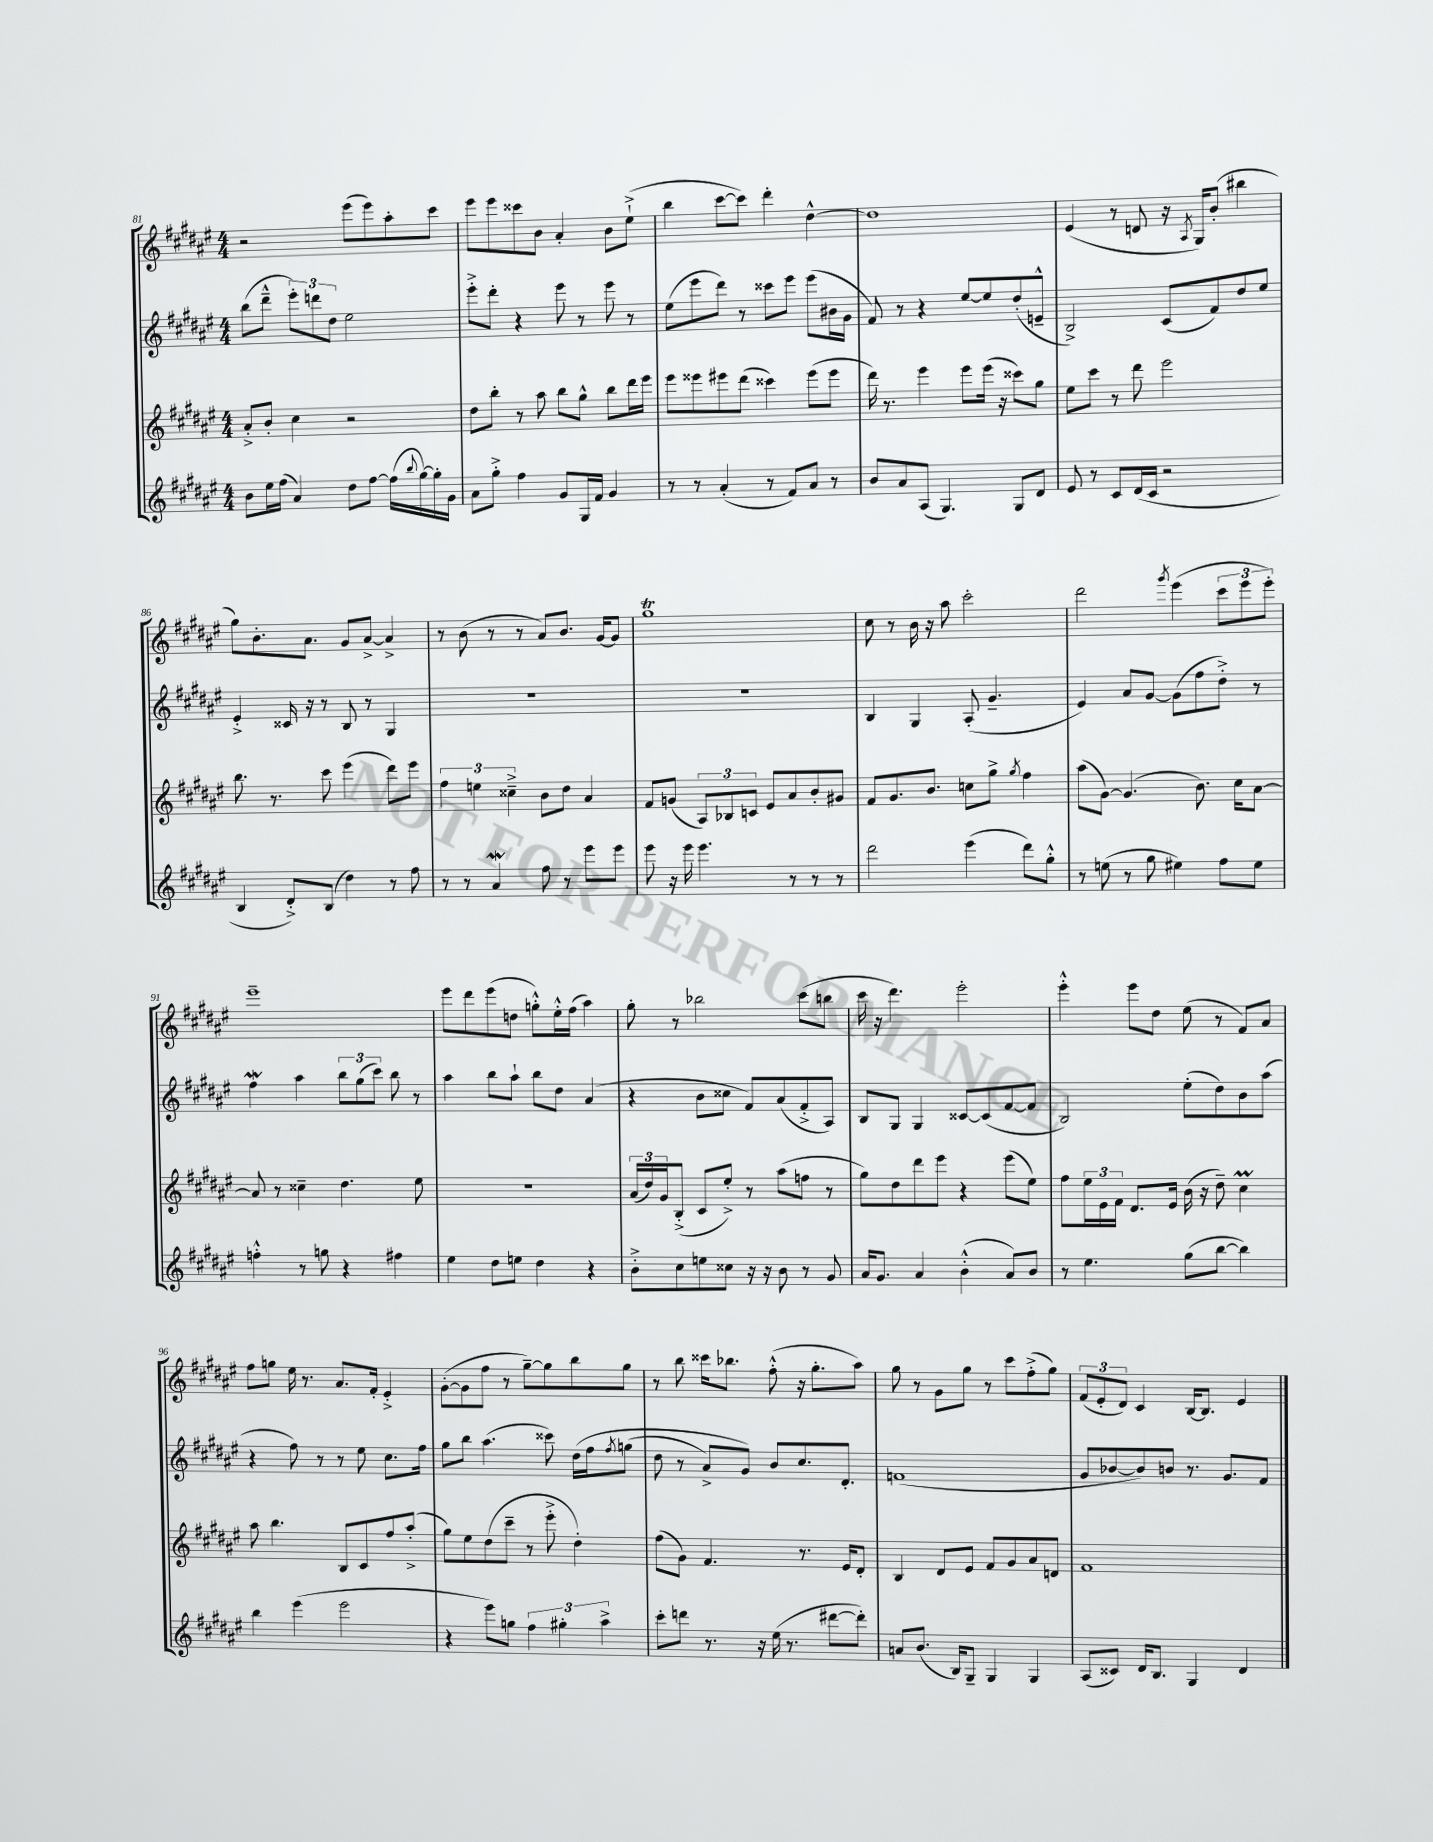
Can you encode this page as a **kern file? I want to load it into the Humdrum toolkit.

**kern	**kern	**kern	**kern
*staff4	*staff3	*staff2	*staff1
*clefG2	*clefG2	*clefG2	*clefG2
*k[f#c#g#d#a#e#]	*k[f#c#g#d#a#e#]	*k[f#c#g#d#a#e#]	*k[f#c#g#d#a#e#]
*M4/4	*M4/4	*M4/4	*M4/4
8b	8a#'^	(8bb	2r
16ee#	8b'	8ddd#~^^	.
(16ff#	.	.	.
4a#)	4cc#	12eee#')	.
.	.	12ddd	.
.	.	12dd#	.
8dd#	2r	2ee#	(8eee#
[8ff#	.	.	8eee#)
(16ff#]	.	.	8aa#'
8qqbb	.	.	.
[16gg#)	.	.	.
16gg#']	.	.	8ccc#
16g#	.	.	.
=	=	=	=
8a#	8dd#	8eee#'^	8eee#
8gg#'^	8bb'	8ddd#'	8eee#
4ff#	8r	4r	8ccc##
.	8aa#	.	8b
8g#	8bb	8eee#	4a#'
16G#	8gg#^^	8r	.
16f#	.	.	.
4g#	8bb	8eee#	8b
.	16ddd#	8r	(8ee#`^
.	16eee#	.	.
=	=	=	=
8r	8eee#	(8ee#	4bb
8r	8eee##	8eee#	.
(4a#'	8eee#	8ddd#)	[8ccc#
.	(8ddd#	8r	8ccc#])
8r	4ccc##)	8ccc##	4ddd#'
8f#)	.	8eee#	.
8a#	(8eee#	(8eee#	[4dd#^^
8r	8eee#	16b#	.
.	.	16g#	.
=	=	=	=
8b	16ddd#)	8f#)	1dd#]
.	8.r	.	.
8a#	.	8r	.
(8A#	4eee#	4r	.
4.G#)	.	.	.
.	8eee#	[8ee#	.
.	(16eee#	8ee#]	.
.	16r	.	.
8G#	8ccc##)	(8dd#'	.
8d#	8gg#	8e~^^	.
=	=	=	=
8e#	8ee#	2B^)	(4e#
8r	8ccc#	.	.
8c#	8r	.	8r
(16d#	8ddd#	.	8d
16c#	.	.	.
2r	2eee#	(8c#	16r
.	.	.	8qA#
.	.	.	16G#)
.	.	8f#)	(8b'
.	.	8dd#	4bb#
.	.	8ee#	.
=	=	=	=
4B	8.bb	4e#'^	8gg#)
.	.	.	8.b'
.	8.r	.	.
8d#'^)	.	16c##	.
.	.	16r	8.a#
(8B	8ccc#	8r	.
4dd#)	(4eee#	8B	8g#
.	.	8r	[8a#^
8r	8ddd#)	4G#	4a#^]
8ff#	8eee#	.	.
=	=	=	=
8r	6ff#	1r	8r
8r	.	.	(8b
.	6ee	.	.
4a#	.	.	8r
.	6cc##~^	.	.
.	.	.	8r
8ff#	8b	.	8a#)
8r	8dd#	.	8.b
8eee#	4a#	.	.
.	.	.	[16g#
8eee#	.	.	8g#]
=	=	=	=
8eee#	8f#	1r	1gg#
16r	(8g	.	.
16eee#	.	.	.
4.eee#	12A#)	.	.
.	12B-	.	.
.	12c	.	.
.	8e#	.	.
8r	8a#	.	.
8r	8b'	.	.
8r	8g#	.	.
=	=	=	=
2ddd#	8f#	4B	8cc#
.	8.g#	.	8r
.	.	4G#	16b
.	8.b	.	16r
.	.	.	8aa#
(4eee#	8cc	(8A#'	2ccc#'
.	8gg#^	4.g#~	.
.	8qgg#	.	.
8ddd#)	4ff#	.	.
8gg#'^^	.	.	.
=	=	=	=
8r	(8aa#	4e#)	2ddd#
(8ee	[8g#)	.	.
8r	(4.g#]	8a#	.
8gg#	.	[8g#	.
.	.	.	8qggg#
4ee#)	.	(8g#]	(4eee#
.	8.b)	8ff#	.
8ff#	.	8dd#'^)	12ccc#
.	16cc#	.	.
.	.	.	12eee#
8ee#	[8a#	8r	.
.	.	.	12eee#')
=	=	=	=
4ff'^^	8a#]	4ff#	1eee#~
.	8r	.	.
8r	4cc##~	4aa#	.
8gg	.	.	.
4r	4.dd#	12bb	.
.	.	(12gg#	.
.	.	12ccc#)	.
4ff#	.	8bb	.
.	8ee#	8r	.
=	=	=	=
4ee#	1r	4aa#	8eee#
.	.	.	8ddd#
8dd#	.	8bb	(8eee#
8ee	.	8aa#`	8dd
4dd#	.	8bb	8gg'^^)
.	.	8dd#	16ee#'^^
.	.	.	(16ff#
4r	.	(4a#	4aa#)
=	=	=	=
8b'^	(24a#	4r	8gg#'
.	24dd#)	.	.
.	24g#	.	.
8cc#	(8B'^	.	8r
8ee	8c#	8b	2bb-
8cc##	8ee#'^)	8cc##	.
16r	8r	8f#)	.
16r	.	.	.
8b	(8aa#	(8a#	.
8r	8ff	8f#'^	(8ccc#
8g#	8r	8A#)	8bb
=	=	=	=
16a#	8gg#)	8B	16ccc#
8.g#	.	.	16r
.	8dd#	8G#	4.ddd#)
4a#	8ddd#	4G#	.
.	8eee#	.	.
(4b'^^	4r	[8c##	2eee#'
.	.	(8c##]	.
8a#)	(8eee#	[8f#	.
8b	8ee#)	8f#]	.
=	=	=	=
8r	8ff#	2B)	4eee#'^^
4.ee#	24ee#	.	.
.	24e#	.	.
.	24f#	.	.
.	8.d#	.	8eee#
.	.	.	8dd#
.	16e#	.	.
(8gg#	(16b	(8ee#'	(8ee#
.	16r	.	.
[8bb	8dd#~)	8dd#)	8r
4bb])	4cc#	8b	8f#)
.	.	(8aa#	8a#
=	=	=	=
4bb	8aa#	4r	8ff#
.	4.bb	.	8gg
(4eee#	.	8ff#)	16ee#
.	.	.	8.r
.	.	8r	.
2eee#	8B	8r	8.a#
.	8c#	8ee#	.
.	.	.	16f#'
.	8ff#	8.cc#	4e#'^
.	(8aa#'^	.	.
.	.	16ff#	.
=	=	=	=
4r	8gg#)	8gg#	([8g#'
.	8ee#	8bb	8g#]
8eee#)	(8dd#	(4.aa#	8ff#
8gg	8ccc#~	.	8r
6ff#	8r	.	[8gg#~)
.	8eee#'^	8ccc##)	8gg#]
6gg#'	.	.	.
.	4dd#')	&(16dd#	8bb
.	.	16ff#	.
6aa#^	.	.	.
.	.	8qff#	.
.	.	(8gg	8gg#
=	=	=	=
8ccc#'	(8ff#	8dd#	8r
8ddd	8g#)	8r	8bb
8.r	4.f#	8a#^)	16ccc##
.	.	.	8.bb-
.	.	8g#&)	.
16r	.	.	.
(16ee#	.	8b	(8ff#'^^
8.r	.	.	.
.	8.r	8.cc#	16r
.	.	.	8.gg#'
[8ddd#	.	.	.
.	16e#	8.d#'	.
8ddd#'])	8d#'	.	8aa#)
=	=	=	=
8a	4B	(1f	8gg#
(8.b	.	.	8r
.	8d#	.	8g#
16B)	.	.	.
8G#~	8e#	.	8gg#
4G#	8f#	.	8r
.	8g#	.	8ccc#
4G#	8a#	.	(8ff#'^
.	8d	.	8gg#)
=	=	=	=
(8A#	1f#	8g#	(12f#
.	.	.	12e#'
8c##)	.	[8b-	.
.	.	.	12d#)
16d#	.	8b-])	4c#
8.B	.	.	.
.	.	8b	.
4G#	.	8.r	[16B
.	.	.	8.B]
.	.	8.g#	.
4d#	.	.	4e#
.	.	8f#	.
==	==	==	==
*-	*-	*-	*-
